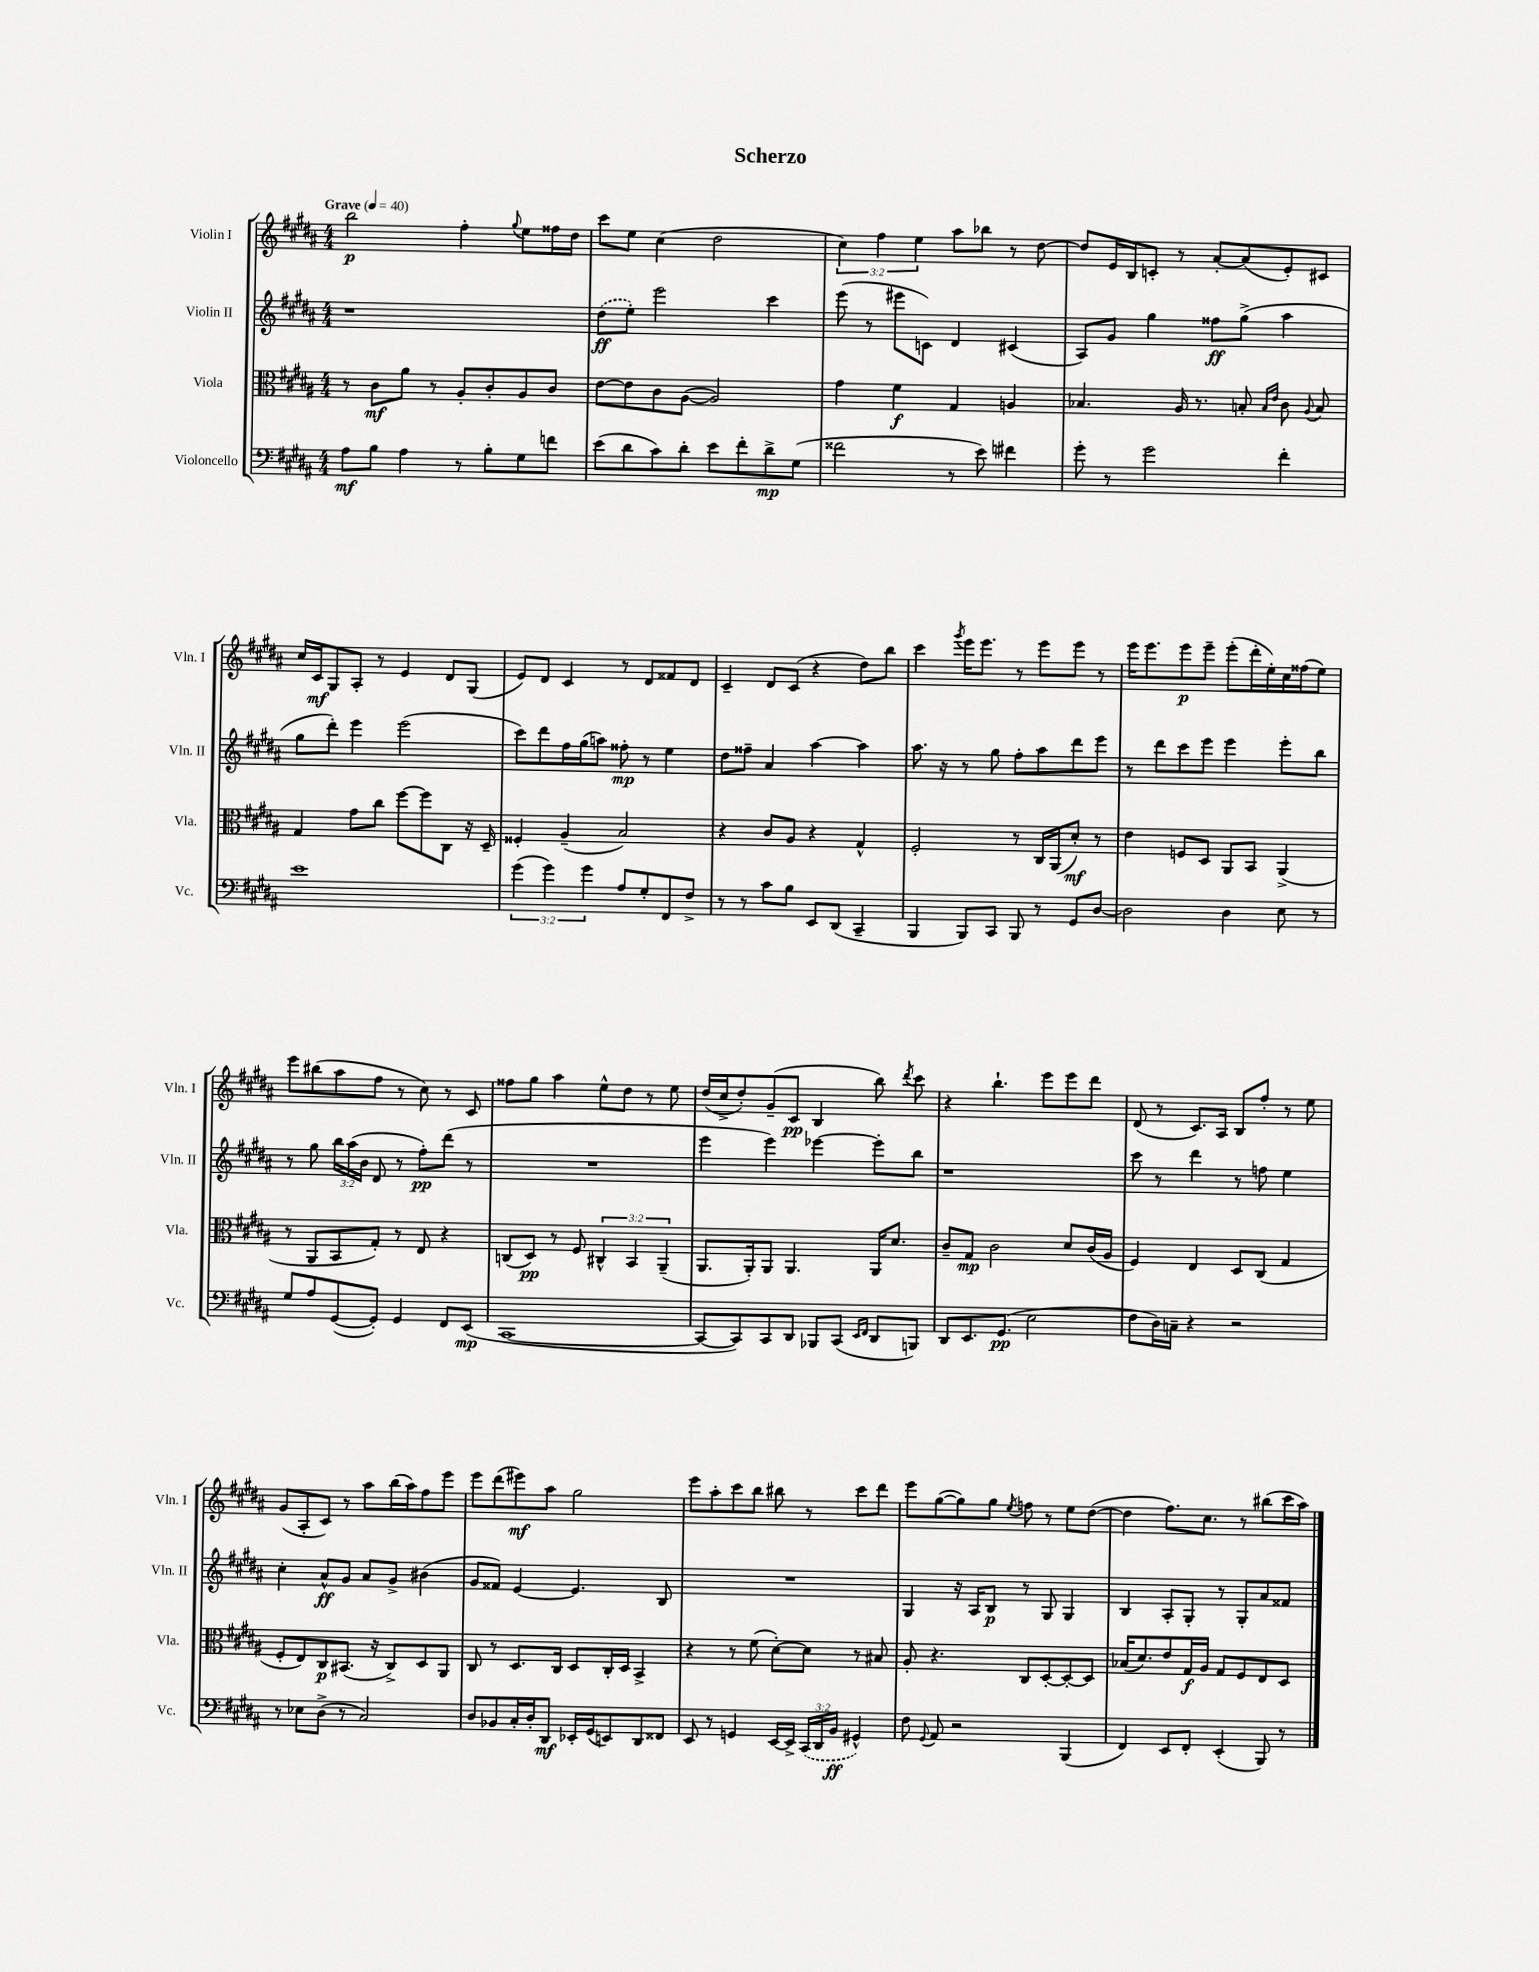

**kern	**kern	**kern	**kern
*staff4	*staff3	*staff2	*staff1
*clefF4	*clefC3	*clefG2	*clefG2
*k[f#c#g#d#a#]	*k[f#c#g#d#a#]	*k[f#c#g#d#a#]	*k[f#c#g#d#a#]
*M4/4	*M4/4	*M4/4	*M4/4
*MM40	*MM40	*MM40	*MM40
8A#\L	8r	1r	2bb\
8B\J	8c#\L	.	.
4A#\	8a#\J	.	.
.	8r	.	.
8r	8A#'/L	.	4ff#'\
8B'\L	8c#'/	.	.
.	.	.	8qqgg#/
8G#\	8A#/	.	8ee\L
8f\J	8c#/J	.	16ff##\L
.	.	.	16dd#\JJ
=	=	=	=
(8e\L	[8e\L	(8dd#\L	8ccc#\L
8d#\	8e\]	8ee'\J)	8ee\J
8c#\)	8c#\	2eee\	(4cc#\
8d#'\J	([8A#\J	.	.
8e\L	2A#/])	.	2dd#\
8f#'\	.	.	.
8d#^\	.	4ccc#\	.
(8G#\J	.	.	.
=	=	=	=
2f##\	4g#\	(8eee\	6cc#\)
.	.	8r	.
.	.	.	6ff#\
.	4f#\	8eee#\L	.
.	.	.	6ee\
.	.	8c\J)	.
8r	4G#/	4d#/	8aa#\L
8e\)	.	.	8bb-\J
4f#\	4A/	(4c#/	8r
.	.	.	[8dd#\
=	=	=	=
8g#'\	4.B-/	8A#/L)	8dd#/]L
8r	.	8g#/J	16e/L
.	.	.	16B/J
2g#\	.	4gg#\	8c'/J
.	16A#/	.	8r
.	8.r	.	.
.	.	8ff##\L	[8a#'/L
.	8B'/	(8gg#^\J	(8a#/]
.	16qqB/LL	.	.
.	16qqe/JJ	.	.
4f#'\	8c#\	4aa#\	8e'/)
.	8qqA#/	.	.
.	8B/	.	8c#/J
=	=	=	=
1e	4G#/	8gg#\L	16cc#/LL
.	.	.	16c#/J
.	.	8ddd#'\J)	8G#/
.	8g#\L	4eee\	8A#'/J
.	8cc#\J	.	8r
.	[8ff#\L	(2eee\	4e/
.	8ff#\]	.	.
.	8C#\J	.	8d#/L
.	16r	.	(8G#/J
.	16D#~/	.	.
=	=	=	=
(6g#\	4F##'/	8ccc#\L)	8e/L)
.	.	8ddd#\	8d#/J
6g#\)	.	.	.
.	(4A#~/	16ff#\L	4c#/
.	.	(16gg#\J	.
6g#\	.	.	.
.	.	8aa\J)	.
8A#/L	2B/)	8ff##'\	8r
8G#'/	.	8r	8d#/L
8FF#/	.	4ee\	8f##/
8F#^/J	.	.	8d#/J
=	=	=	=
8r	4r	8dd#\L	4c#~/
8r	.	8ff##~\J	.
8c#\L	8c#/L	4a#/	8d#/L
8B\J	8A#/J	.	(8c#/J
8EE/L	4r	[4aa#\	4r
(8DD#/J	.	.	.
4CC#~/	4G#^^/	4aa#\]	8dd#\L)
.	.	.	8bb\J
=	=	=	=
4BBB/	2F#'/	8.aa#\	4ccc#\
.	.	16r	.
.	.	.	8qggg#/
8BBB/L)	.	8r	16eee\LK
.	.	.	8.eee\J
8CC#/J	.	8gg#\	.
8BBB/	8r	8ff#'\L	8r
8r	16C#/LL	8aa#\	8eee\L
.	(16AA#/J	.	.
8GG#/L	8d#'/J)	8ddd#\	8eee\J
[8D#/J	8r	8eee\J	8r
=	=	=	=
2D#\]	4e\	8r	16eee\LK
.	.	.	8.eee\
.	.	8ddd#\L	.
.	8F/L	8ccc#\	8eee\
.	8D#/J	8eee\J	8eee~\J
4D#\	8AA#/L	4eee\	(8eee'\L
.	8BB/J	.	16ddd#'\L
.	.	.	16ee'\)
8E\	(4AA#^/	8eee'\L	16cc#\
.	.	.	(16ff##\J
8r	.	8bb\J	8ee\J)
=	=	=	=
8G#/L	8r	8r	8eee\L
8A#/	8AA#/L	8gg#\	(8bb#\
([8GG#/	8BB/	24bb\LL	8aa#\
.	.	(24aa#\	.
.	.	24b\JJ	.
8GG#'/]J)	8G#'/J)	8d#/	8ff#\J
4GG#/	8r	8r	8r
.	8E/	8ff#'\L)	8cc#\)
8FF#/L	4r	(8ddd#\J	8r
(8EE/J	.	8r	8c#/
=	=	=	=
[1CC#	(8C/L	1r	8ff##\L
.	8D#/J)	.	8gg#\J
.	8r	.	4aa#\
.	8F#/	.	.
.	6C#^^/	.	8ee^^\L
.	.	.	8dd#\J
.	6BB/	.	.
.	.	.	8r
.	(6AA#~/	.	.
.	.	.	8ee\
=	=	=	=
8CC#/_L	8.AA#/L	4eee\	(16dd#/LL
.	.	.	16cc#^/J
8CC#/])	.	.	8dd#'/)
.	16AA#'/k)	.	.
8CC#/	8AA#/J	4eee\)	(8g#~/
8DD#/J	4.AA#/	.	8c#/J
8BBB-/L	.	[4eee-\	4B/
(8CC#/J	.	.	.
16qqEE/LL	.	.	.
16qqFF#/JJ	.	.	.
8DD#/L	16AA#/LK	8eee-'\]L	8bb\)
.	8.d#/J	.	.
.	.	.	8qddd#/
8BBB/J)	.	8bb\J	8ccc#\
=	=	=	=
8DD#/L	8c#~/L	1r	4r
8.EE/	8G#/J	.	.
.	2c#\	.	4.bb`\
(8.GG#/J	.	.	.
2E\	.	.	.
.	.	.	8eee\L
.	8d#/L	.	8eee\
.	(16c#/L	.	8ddd#\J
.	16A#/JJ	.	.
=	=	=	=
8F#\L	4F#/)	8ccc#\	(8d#/
16D#\L)	.	8r	8r
16C~\JJ	.	.	.
4r	4E/	4ddd#\	8.c#/L)
.	.	.	16A#/Jk
2r	8D#/L	8r	8B/L
.	(8C#/J	8ff\	8ff#'/J
.	4G#/	4ee\	8r
.	.	.	8ee\
=	=	=	=
8r	8F#'/L	4cc#'\	(8g#/L
8E-\L	8E/)	.	8A#'/
(8D#^\J	8C#/	8a#^^/L	8c#/J)
8r	(8.BB#/J	8g#/J	8r
2C#/)	.	8a#/L	8aa#\L
.	16r	.	.
.	8C#^/L)	8g#^/J	(16bb\L
.	.	.	16aa#\J)
.	8D#/	(4b#\	8ff#\
.	8AA#/J	.	8eee\J
=	=	=	=
8D#/L	8C#/	8g#/L	8eee\L
8BB-/	8r	8f##/J)	(8ddd#\
16C#'/L	8.D#/L	[4e/	8eee#\)
16D#'/J	.	.	.
8DD#/J	.	.	8aa#\J
.	16C#/Jk	.	.
16EE-'/LL	8D#/L	4.e/]	2gg#\
(16GG#/J	.	.	.
8EE/)	16C#'/L	.	.
.	16D#/JJ	.	.
8DD#/	4BB^/	.	.
8FF##/J	.	8B/	.
=	=	=	=
8EE/	4r	1r	8eee\L
8r	.	.	8aa#'\
4GG/	8r	.	8ccc#\
.	(8f#\	.	8bb\J
[16EE/LL	[8d#'\L)	.	8bb#\
16EE^/]JJ	.	.	.
(24CC#/LL	8d#\]J	.	8r
24DD#/	.	.	.
24BB/JJ	.	.	.
4GG#^^/)	8r	.	8ccc#\L
.	8B#/	.	8ddd#\J
=	=	=	=
8F#\	8A#'/	4G#/	8eee\L
8qqGG#/	.	.	.
8AA#/	4.r	.	([8gg#\
2r	.	16r	8gg#\])
.	.	16A#/LK	.
.	.	8B/J	8gg#\J
.	.	.	8qee/
.	8C#/L	8r	8ff\
.	[8D#'/	8G#/	8r
(4BBB/	8D#'/_	4G#/	8ee\L
.	8D#/]J	.	([8dd#\J
=	=	=	=
4FF#/)	(16B-/LK	4B/	4dd#\]
.	8.d#/)	.	.
8EE/L	8e/	8A#'/L	8.ff#\L)
8FF#'/J	16G#/L	8G#'/J	.
.	16A#/JJ	.	8.cc#\J
(4EE'/	8G#/L	8r	.
.	8F#/	8G#'/L	8r
8BBB/)	8E/	8a#/	(8bb#\L
8r	8D#/J	8f##/J	16ccc#\L
.	.	.	16aa#\JJ)
==	==	==	==
*-	*-	*-	*-
